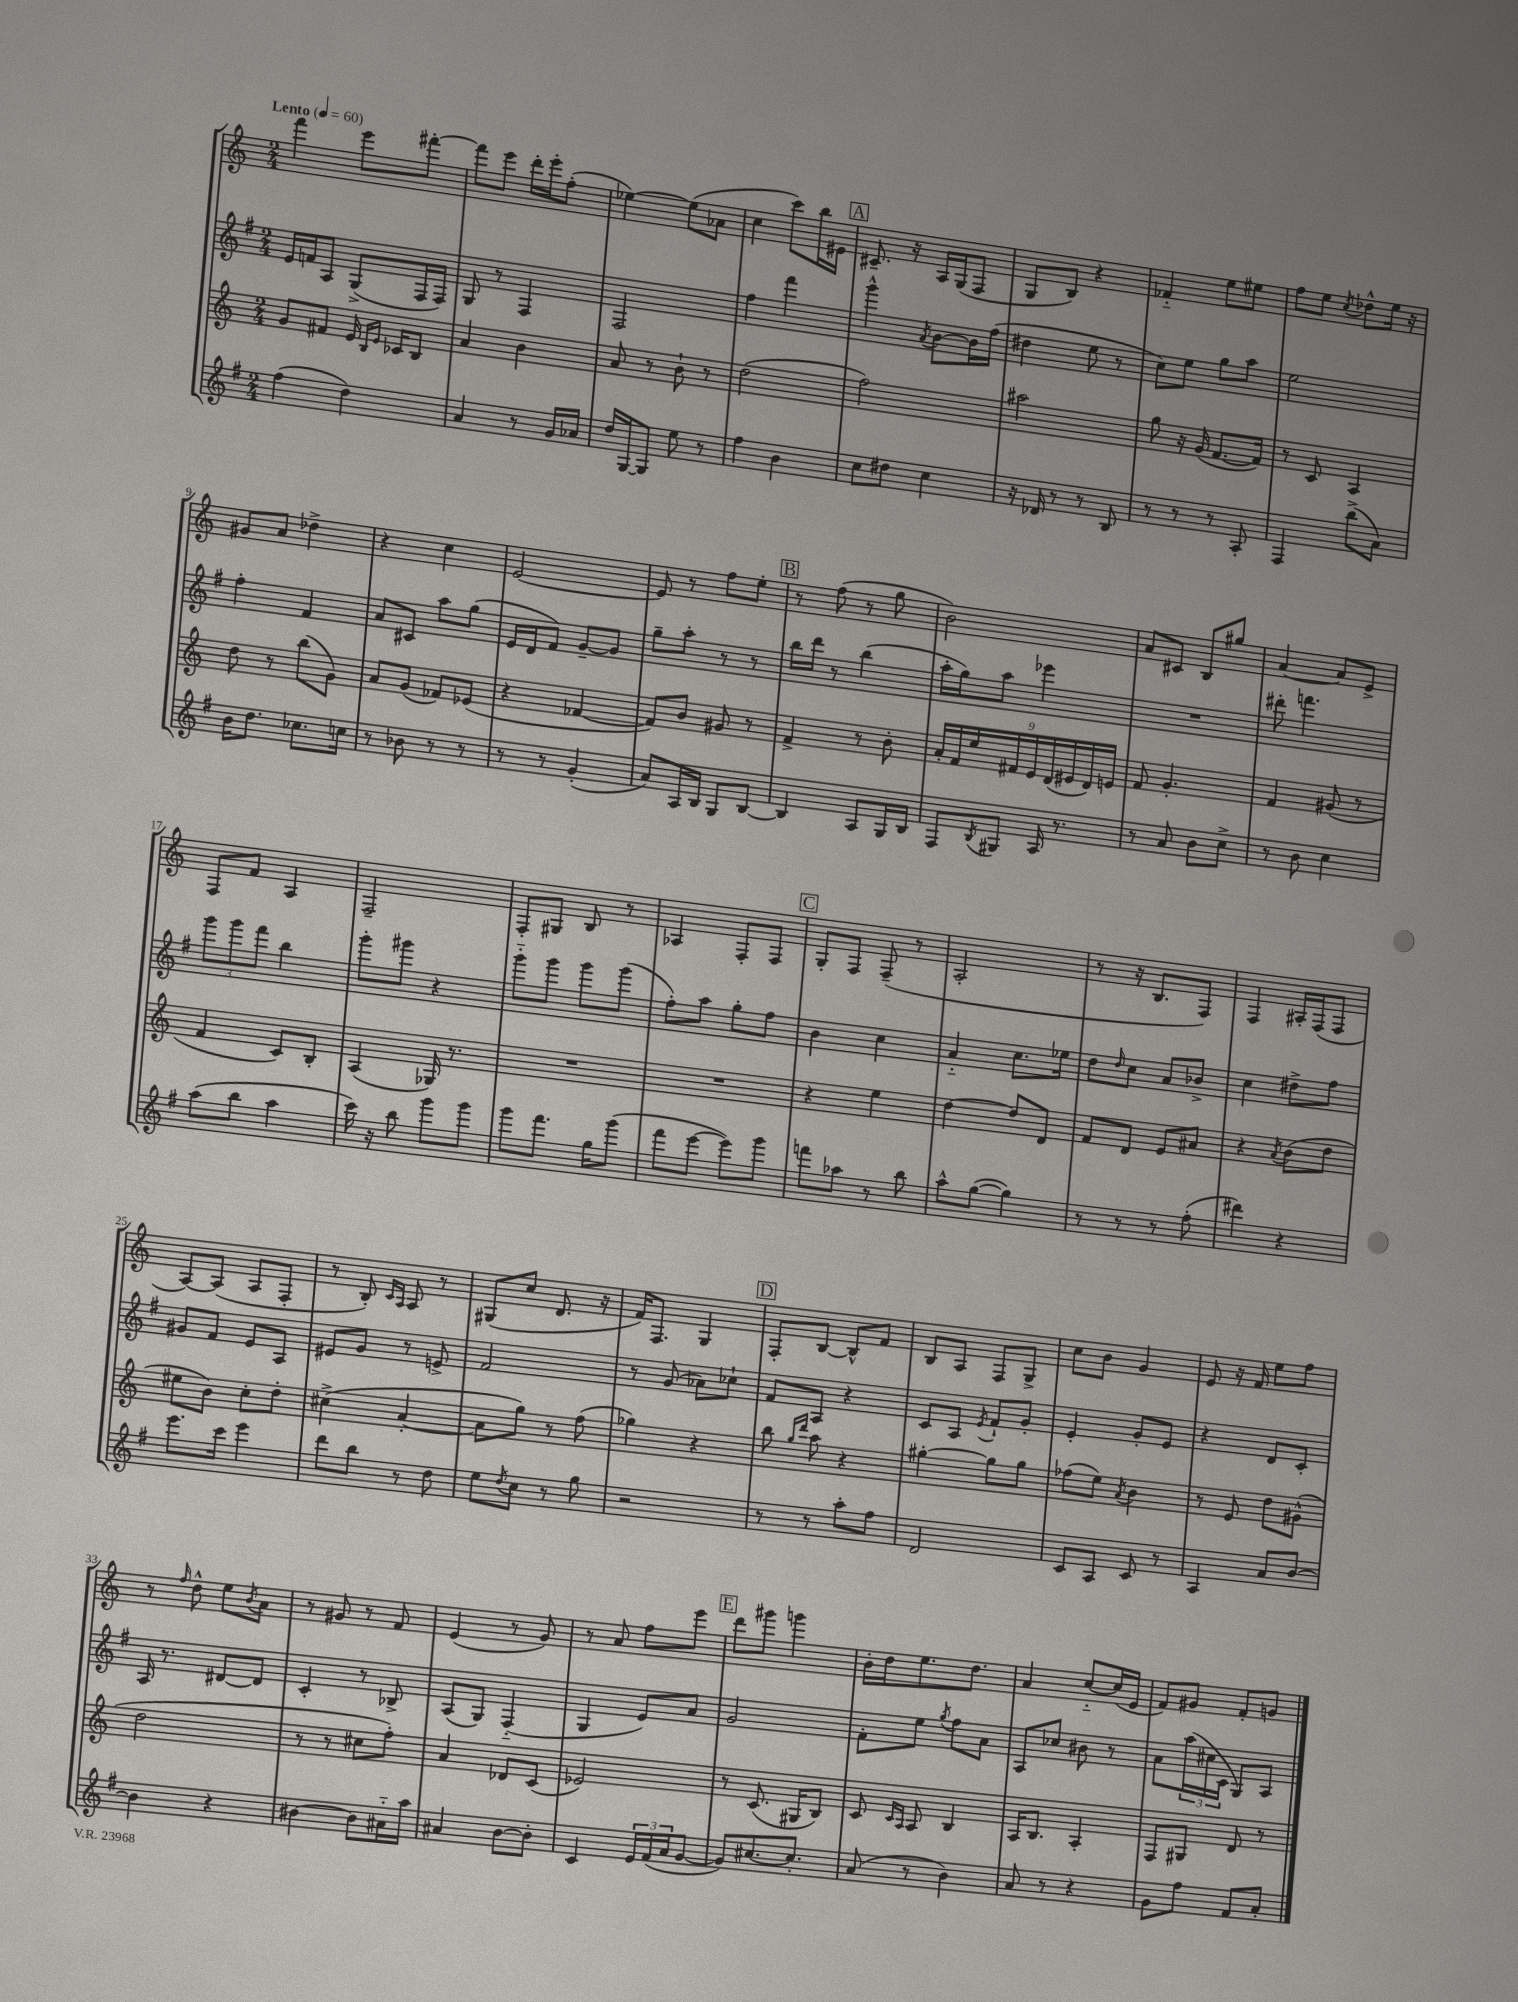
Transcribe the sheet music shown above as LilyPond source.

<<
\new StaffGroup <<
\new Staff = "s0" {
    \clef treble \key c \major \numericTimeSignature \time 2/4 \tempo "Lento" 4 = 60
    f'''4 e'''8 fis'''8~-. |
    fis'''8 e'''8 d'''16-. e'''16-. f''8-.( |
    ees''4~) ees''8( aes'8 |
    c''4 c'''8) b''16 eis'16 |
    \mark \markup { \box "A" } cis'8.-- r16 a16 g16( f8 |
    g8 b8) r4 |
    fes'4-_ e''8 eis''8 |
    f''8 e''8 \acciaccatura { c''8 } des''8-^ e''16 r16 |
    gis'8 a'8 des''4-> |
    r4 c''4 |
    e'2~ |
    e'8 r8 f''8 e''8-. |
    \mark \markup { \box "B" } r8 f''8( r8 g''8 |
    b'2) |
    a'8 cis'8 b8 gis''8 |
    a'4~ a'8 e'8-> |
    f8 f'8 a4 |
    f2-- |
    f8-. gis8 b8 r8 |
    aes4 f8-. f8 |
    \mark \markup { \box "C" } g8-. f8 f8--( r8 |
    a2-. |
    r8 r16 b8. f8) |
    f4 ais16-. f16( f8 |
    a8~) a8( a8 f8-. |
    r8 b8-.) \grace { c'16 a16 } a8 r8 |
    gis8( c''8 d'8. r16 |
    f'16) f8. g4 |
    \mark \markup { \box "D" } f8-. b8~ b8-^ f'8 |
    b8 a8 f8 g8-> |
    c''8 b'8 g'4 |
    e'8 r16 f'16 e''8 f''8 |
    r8 \grace { f''16 } d''8-^ e''8 \acciaccatura { b'8 } a'8 |
    r8 gis'8 r8 f'8 |
    e'4( r8 g'8) |
    r8 a'8 f''8 e'''8 |
    \mark \markup { \box "E" } d'''8 gis'''8 g'''4 |
    b'16-. d''16 e''8. d''8. |
    a'4 c''8~-_ c''16( e'16 |
    f'8) gis'8 f'8-. g'8 \bar "|." |
}
\new Staff = "s1" {
    \clef treble \key g \major \numericTimeSignature \time 2/4
    e'16 f'16 a8 g8->( fis16 fis16) |
    g8 r8 fis4 |
    fis2 |
    fis''4 fis'''4 |
    \mark \markup { \box "A" } g'''4-^ \acciaccatura { a'8 } b'8~ b'16 fis''16( |
    dis''4 e''8 r8 |
    c''8) e''8 g''8 a''8 |
    e''2 |
    fis''4-. fis'4 |
    a'8 cis'8 a''8 g''8( |
    e'16 d'16 fis'8) g'8~-- g'8 |
    g''8-- a''8-. r8 r8 |
    \mark \markup { \box "B" } b''16 d'''16 r8 b''4( |
    a''16-. g''16) a''8 ees'''4 |
    R2 |
    dis'''8-. f'''4. |
    \tuplet 3/2 { g'''8 g'''8 fis'''8 } b''4 |
    g'''8-. gis'''8 r4 |
    g'''8-_ g'''8 g'''8 g'''8( |
    fis''8-.) a''8 g''8-. fis''8 |
    \mark \markup { \box "C" } b'4 c''4 |
    a'4-_ c''8. ees''16 |
    d''8 \grace { d''16 } c''8 a'8 bes'8-> |
    c''4 dis''8-> fis''8 |
    gis'8 fis'8 e'8 a8 |
    eis'8 g'8 r8 e'8-> |
    fis'2 |
    r8 g'8( aes'8) ces''8-! |
    \mark \markup { \box "D" } fis'8 a8 r4 |
    c'8 a8 \acciaccatura { e'8 } fis'8-! g'8-. |
    e'4-. g'8-. e'8 |
    r4 d'8 c'8-. |
    a16 r8. dis'8~ dis'8 |
    c'4-. r8 bes8-> |
    a8( g8) fis4-_( |
    g4 e'8) a'8 |
    \mark \markup { \box "E" } g'2 |
    fis'8-. e''8 \acciaccatura { g''8 } fis''8 a'8 |
    a8 ces''8 bis'8 r8 |
    a'8 \tuplet 3/2 { a''16( cis''16 c'16 } g8) a8 \bar "|." |
}
\new Staff = "s2" {
    \clef treble \key c \major \numericTimeSignature \time 2/4
    g'8 fis'8 e'16 \grace { b16 e'16 } ces'16 b8 |
    a'4 b'4 |
    a'8 r8 b'8-! r8 |
    d''2( |
    \mark \markup { \box "A" } f''2) |
    ais''2 |
    g''8 r16 g'16( f'8.~ f'16) |
    r8 c'8 a4 |
    d''8 r8 b''8( g'8) |
    a'8 g'8( fes'8) ees'8( |
    r4 fes'4~ |
    fes'8) b'8 gis'8 r8 |
    \mark \markup { \box "B" } f'4-> r8 b'8-. |
    \tuplet 9/8 { a'16-. f'16 e''16 fis'16 e'16 d'16( eis'16 d'16) e'16 } |
    f'8 g'4.-. |
    f'4 gis'8( r8 |
    f'4 c'8) b8-. |
    a4( ges16) r8. |
    R2 |
    R2 |
    \mark \markup { \box "C" } r4 e''4 |
    d''4~ d''8 d'8 |
    f'8 d'8 e'8 ais'8 |
    r4 \acciaccatura { a'8 } b'8( d''8 |
    eis''8 b'8) c''8-. d''8-. |
    cis''4->( a'4~-. |
    a'8 g''8) r8 f''8( |
    ges''4) r4 |
    \mark \markup { \box "D" } b''8 \grace { g''16 d'''16 } a''8 r4 |
    gis''4~-. gis''8 gis''8 |
    fes''8( e''8) \acciaccatura { a'8 } b'4 |
    r8 e'8 d''8 gis'8-^( |
    d''2 |
    r8 r8 cis''8 f''8-.) |
    a'4 des'8 c'8( |
    ees'2) |
    \mark \markup { \box "E" } r8 c'8.( gis16 b8) |
    c'8 \grace { c'16 a16 } a8 b4 |
    a16 b8. a4-. |
    f8 gis8 d'8 r8 \bar "|." |
}
\new Staff = "s3" {
    \clef treble \key g \major \numericTimeSignature \time 2/4
    fis''4( d''4) |
    a'4 r8 g'16 aes'16 |
    d''16 g16~ g8 e''8 r8 |
    fis''4 b'4 |
    \mark \markup { \box "A" } c''8 dis''8 c''4 |
    r16 des'16 r8 r8 b8 |
    r8 r8 r8 a8-. |
    fis4 b''8->( a'8) |
    b'16 d''8. ces''8. c''16 |
    r8 bes'8 r8 r8 |
    r8 r8 g'4-.( |
    a'8) a16 b16 g8 b8~ |
    \mark \markup { \box "B" } b4 a8 g16 b16 |
    fis8 \acciaccatura { b8 } gis8 a16 r8. |
    r8 a'8 b'8 c''8-> |
    r8 b'8 c''4 |
    a''8( b''8 a''4 |
    c'''16) r16 b''8 g'''8 g'''8 |
    g'''8 fis'''8. g''16 g'''8( |
    fis'''8 e'''8~ e'''8) g'''8 |
    \mark \markup { \box "C" } f'''8 aes''8 r8 b''8 |
    a''8-^ g''8~( g''4) |
    r8 r8 r8 fis''8-.( |
    dis'''4) r4 |
    e'''8. c'''16 e'''4 |
    d'''8 b''8 r8 d''8 |
    e''8 \acciaccatura { d''8 } c''8 r8 g''8 |
    r2 |
    \mark \markup { \box "D" } r8 r8 a''8-. fis''8 |
    d'2 |
    c'8 a8 c'8 r8 |
    a4 a'8 b'8~ |
    b'4 r4 |
    bis'4~ bis'8 ais'16-_ a''16 |
    ais'4 b'8~ b'8-. |
    c'4 \tuplet 3/2 { e'16 fis'16( a'16 } g'8~ |
    \mark \markup { \box "E" } g'8) cis''8.~ cis''8.-. |
    a'8( r8 b'4) |
    a'8 r8 r4 |
    g'8 fis''8 fis'8 a'8-. \bar "|." |
}
>>
>>
